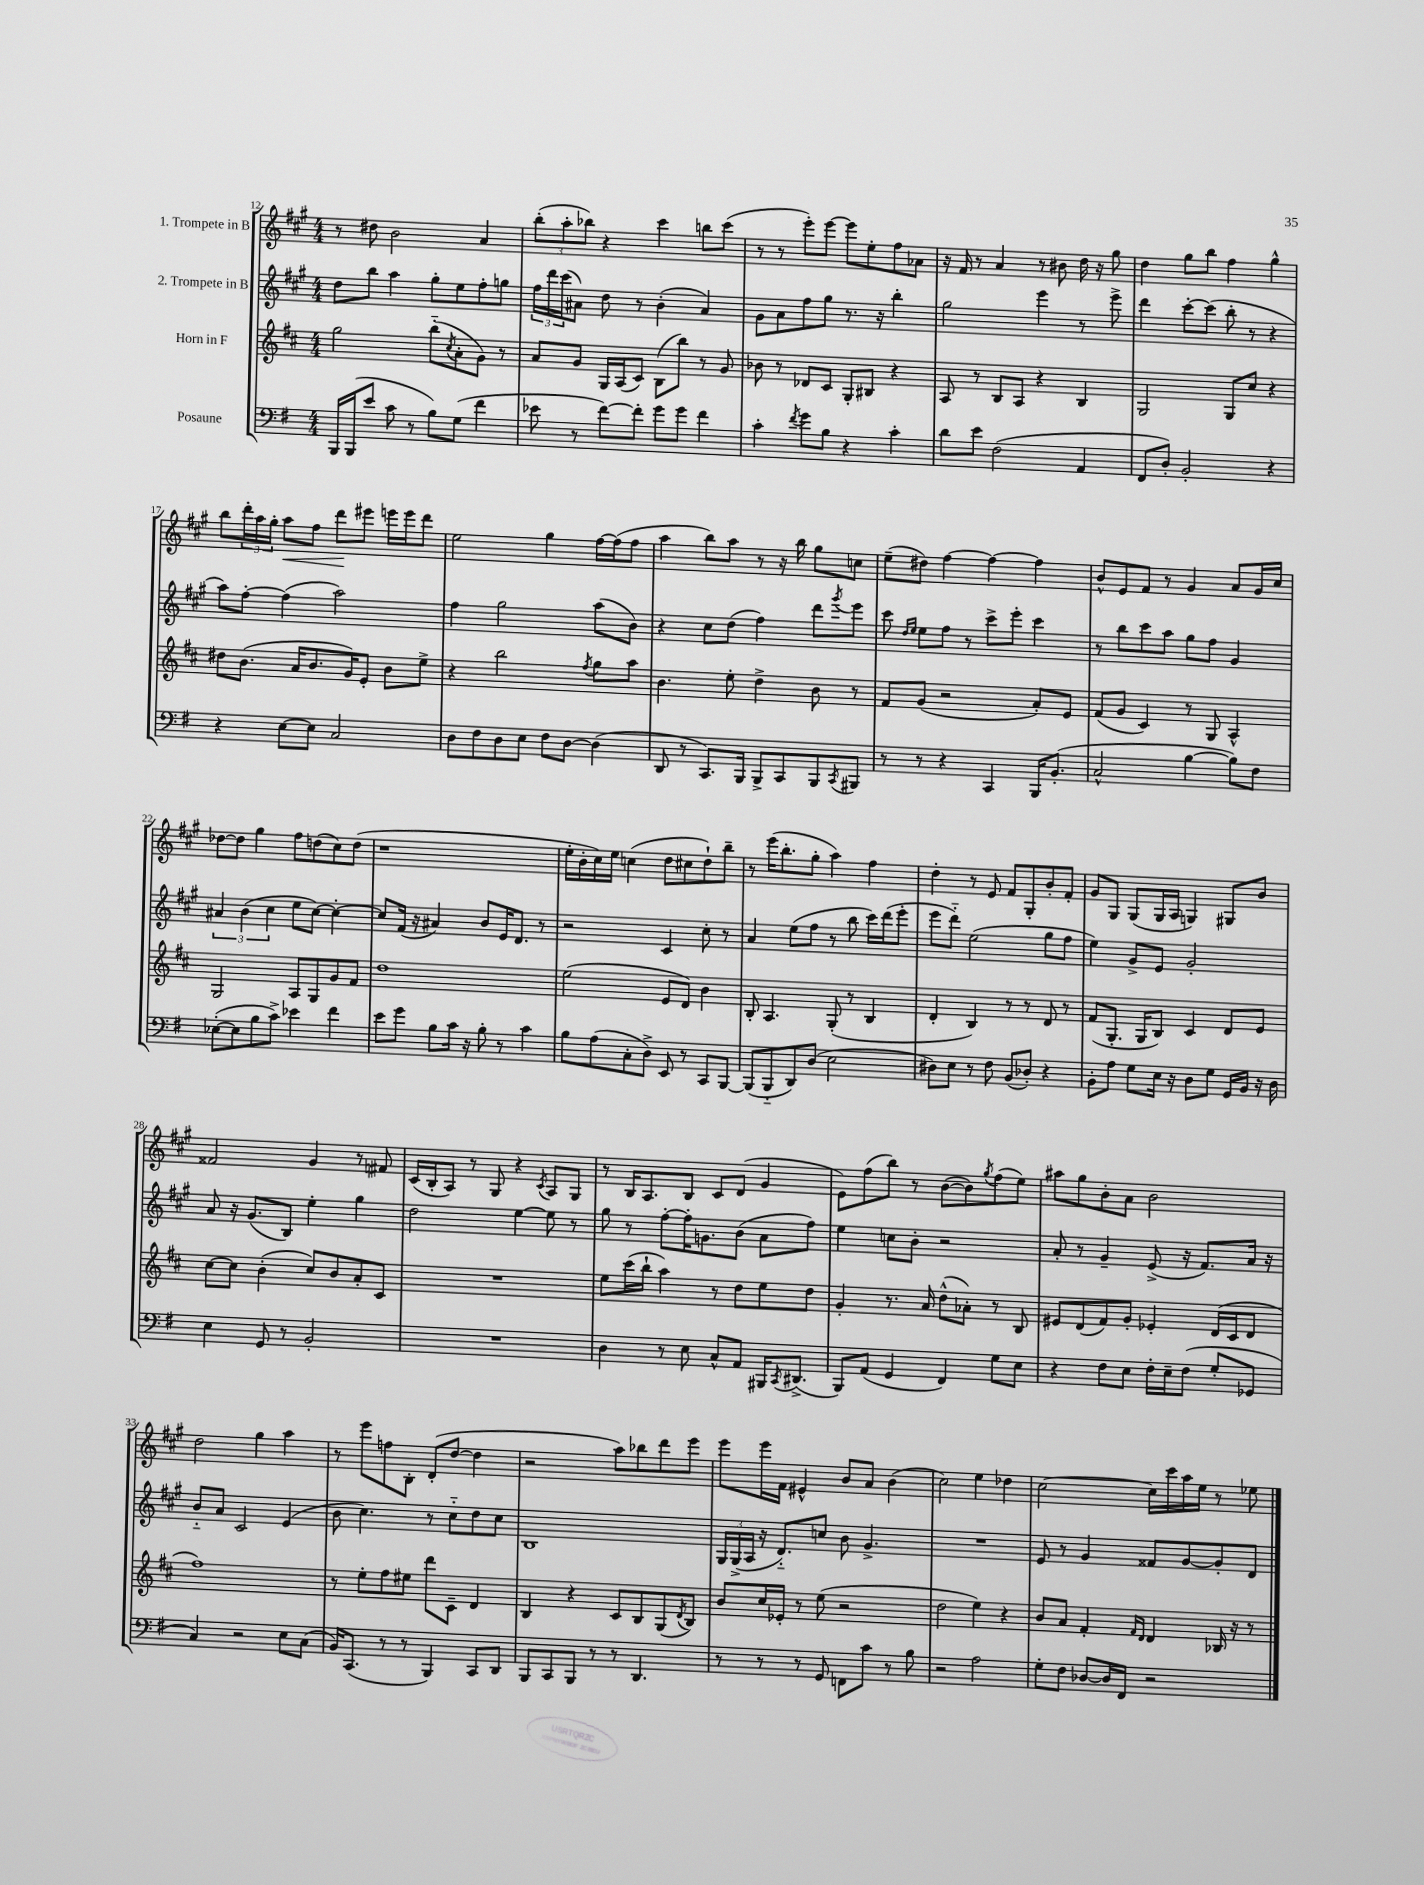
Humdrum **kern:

**kern	**kern	**kern	**kern
*staff4	*staff3	*staff2	*staff1
*clefF4	*clefG2	*clefG2	*clefG2
*k[f#]	*k[f#c#]	*k[f#c#g#]	*k[f#c#g#]
*M4/4	*M4/4	*M4/4	*M4/4
16BBB/LL	2gg\	8dd\L	8r
(16BBB/J	.	.	.
8e/J	.	8bb\J	8dd#\
8c\	.	4aa\	2b\
8r	.	.	.
8B\L)	(8bb'~\L	8gg#'\L	.
.	8qcc#/	.	.
(8G\J	8a'\	8ee\	.
4f#\	8g\J)	8ff#'\	4a/
.	8r	8gg\J	.
=	=	=	=
8e-\	8a/L	24ff#\LL	(12bb'\L
.	.	24ddd\	.
.	.	(24ccc#\J	12aa'\
8r	8g/J	8a#\J)	.
.	.	.	12bb-\J)
[8f#\L)	16G/LL	8dd\	4r
.	(16A/J	.	.
8f#'\]J	8c#/J)	8r	.
8g\L	(8B\L	(4b'\	4ccc#\
8g\J	8bb\J)	.	.
4f#\	8r	4a#/)	8bb\L
.	8g/	.	(8ccc#\J
=	=	=	=
4c'\	8b-\	8g#\L	8r
.	8r	8a\	8r
8qf#/	.	.	.
8g\L	8d-/L	8ff#\	8eee'\L)
8B\J	8c#/J	8gg#\J	[8eee\J
4r	8G'/L	8.r	8eee\]L
.	8B#/J	.	8ee'\
.	.	16r	.
4c'\	4r	4bb'\	8ff#\
.	.	.	8a-\J
=	=	=	=
8d\L	8A/	2gg#\	16r
.	.	.	16f#/
8e\J	8r	.	8r
(2F#\	8B/L	.	4a/
.	8A/J	.	.
.	4r	4eee\	8r
.	.	.	8b#\
4AA/	4B/	8r	16dd\
.	.	.	16r
.	.	8eee^\	8gg#\
=	=	=	=
8FF#/L	2G/	4ddd\	4dd\
8D'/J)	.	.	.
2BB'/	.	[8ccc#'\L	8gg#\L
.	.	(8ccc#\]J	8bb\J
.	8G/L	8bb'\	4ff#\
.	8cc#/J	8r	.
4r	4r	4r	4gg#^^\
=	=	=	=
4r	8dd#\L	8aa\L)	8bb\L
.	(8.b\J	[8ff#'\J	24ddd'\L
.	.	.	24aa\
.	.	.	24gg#'\JJ
[8E\L	.	(4ff#\]	8aa\L
.	16a/LK	.	.
8E\]J	8.b/	.	8ff#\J
2C/	.	2aa\)	8ddd\L
.	16g/K)	.	.
.	8e'/J	.	8eee#\J
.	8b\L	.	16eee\LL
.	.	.	16eee\J
.	8ee^\J	.	8ddd\J
=	=	=	=
8D\L	4r	4ff#\	2ee\
8F#\	.	.	.
8D\	2bb\	2gg#\	.
8E\J	.	.	.
8F#\L	.	.	4gg#\
[8D\J	.	.	.
.	8qff#/	.	.
(4D\]	8gg\L	(8aa\L	[16ff#\LL
.	.	.	(16ff#\]J
.	8aa\J	8b\J)	8ff#\J
=	=	=	=
8DD/	4.b\	4r	4aa\
8r	.	.	.
8.CC/L)	.	8cc#\L	8bb\L)
.	8ee'\	(8dd\J	8aa\J
16BBB/Jk	.	.	.
8BBB^/L	4dd^\	4ff#\)	8r
8CC/	.	.	16r
.	.	.	16bb\
8BBB/	8b\	8ddd\L	8gg#\L
8qCC/	.	8qggg#/	.
8BBB#/J	8r	8eee\J	8cc\J
=	=	=	=
8r	8f#/L	8ccc#\	(8ee~\L
.	.	16qqdd/LL	.
.	.	16qqee/JJ	.
8r	(8g/J	8ee\L	8dd#\J)
4r	2r	8ff#\J	[4ff#\
.	.	8r	.
4CC/	.	8ccc#^\L	4ff#\_
.	.	8eee'\J	.
16BBB/LK	8a'/L)	4ccc#\	4ff#\]
(8.BB'/J	.	.	.
.	8e/J	.	.
=	=	=	=
2C^^/	(8f#/L	8r	8b^^/L
.	8g/J	8bb\L	8e/
.	4c#/)	8ccc#\	8f#/J
.	.	8aa\J	8r
[4B\	8r	8gg#\L	4g#/
.	8G/	8ff#\J	.
8B\]L)	4A^^/	4g#/	8a/L
8F#\J	.	.	16g#/L
.	.	.	16cc#/JJ
=	=	=	=
([8E-'\L	2G/	6a#/	[8dd-\L
8E-\]	.	.	8dd-\]J
.	.	(6b\	.
8B\	.	.	4gg#\
.	.	6cc#\	.
8c^\J)	.	.	.
4e-\	8A/L	8ee\L	8ff#\L
.	8G/	[8cc#\J)	(8dd\
4f#\	8g/	4cc#'\_	8cc#\)
.	8f#/J	.	(8dd\J
=	=	=	=
8e\L	1dd	8cc#/]L	1r
8g\J	.	(16f#/Jk	.
.	.	16r	.
8B\L	.	4a#/)	.
16c\Jk	.	.	.
16r	.	.	.
8B'\	.	8b/L	.
8r	.	16e/K	.
.	.	8.d/J	.
4c\	.	.	.
.	.	8r	.
=	=	=	=
8B\L	(2ee\	2r	16ee'\LL
.	.	.	16b'\
(8A\	.	.	16cc#\)
.	.	.	16ee\JJ
8C'\	.	.	(4cc\
8D^\J)	.	.	.
8EE/	8e/L	4c#/	8dd\L
8r	8d/J)	.	8cc#\
8CC/L	4b\	8cc#'\	8dd`\)
[8BBB/J	.	8r	8bb~\J
=	=	=	=
(8BBB/]L	8B'/	4a/	8r
8BBB'~/	4.A/	.	(16eee\LK
.	.	.	8.bb'\
8DD/)	.	(8ee\L	.
(8D/J	.	8ff#\J	8gg#'\J
2E\	(8G'/	8r	4aa\)
.	8r	8bb\	.
.	4B/	16ccc#\LL)	4ff#\
.	.	(16ddd\J	.
.	.	8eee'\J	.
=	=	=	=
8D#\L)	4d'/	8eee\L	4dd'\
8E\J	.	8ddd'~\J)	.
8r	4B/)	(2ee\	8r
8F#\	.	.	8e/
(8BB/L	8r	.	8f#/L
8D-'/J)	8r	.	8G#'/
4r	8d/	8gg#\L	8b'/
.	8r	8ff#\J	8f#'/J
=	=	=	=
8BB'\L	(8f#/L	4ee\)	8g#/L
8A\J	8.G'/J	.	8G#/J
8G\L	.	8g#^/L	(8G#/L
.	16G/LK	.	.
16E\Jk	8B/J)	8e/J	16G#/L
16r	.	.	16A/JJ
8D\L	4c#/	2g#'/	4G/)
8G\J	.	.	.
16GG/LL	8d/L	.	8G#/L
16BB/JJ	.	.	.
16r	8e/J	.	8b/J
16D\	.	.	.
=	=	=	=
4E\	[8cc#\L	8a/	2f##/
.	8cc#\]J	16r	.
.	.	(8.g#/L	.
8GG/	(4b'\	.	.
8r	.	8B/J)	.
2BB'/	8cc#/L)	4ee'\	4g#/
.	8b/	.	.
.	8a'/	4gg#\	8r
.	8c#/J	.	8f#/
=	=	=	=
1r	1r	2dd\	(16c#/LL
.	.	.	16B'/J
.	.	.	8A/J)
.	.	.	8r
.	.	.	8G#/
.	.	[4ee\	4r
.	.	.	8qc#/
.	.	8ee\]	8A/L
.	.	8r	8G#/J
=	=	=	=
4D\	8ee\L	8gg#\	8r
.	(16ccc#\L	8r	16B/LK
.	16bb`\JJ	.	8.A/
8r	4aa\)	[8ff#'\L	.
8E\	.	16ff#'\]K	8B/J
.	.	8.g\	.
8C^^/L	8r	.	8c#/L
8AA/J	8dd\L	(8b\J	(8d/J
16BBB#/LK	8ee\	8a\L	4g#/
8qCC/	.	.	.
(8.DD#^/J	.	.	.
.	8dd\J	8ff#\J)	.
=	=	=	=
8BBB/L)	4g'/	4ee\	8e\L)
(8AA/J	.	.	(8ff#\
4GG/	8.r	8cc\L	8bb\J)
.	.	8b'\J	8r
.	16a/	.	.
4FF#/)	(8dd^^\L	2r	([8b\L
.	8a-'\J)	.	8b\])
.	.	.	8qgg#/
8G\L	8r	.	(8ff#\
8E\J	8B/	.	8ee\J)
=	=	=	=
4r	8e#/L	8a'/	8aa#\L
.	(8d/	8r	8gg#\
8F#\L	8f#/)	4g#~/	8b'\
8E\J	8g'/J	.	8a\J
16F#'\LL	4e-'/	(8e^/	2b\
16E~\J	.	.	.
(8F#\J	.	16r	.
.	.	8.f#/L)	.
8G'/L	(16d/LL	.	.
.	16c#/J	.	.
8GG-/J	8d/J	16a/Jk	.
.	.	16r	.
=	=	=	=
4C/)	1ff#)	8b'~/L	2dd\
.	.	8a/J	.
2r	.	2c#/	.
.	.	.	4gg#\
8E\L	.	(4e/	4aa\
(8C\J	.	.	.
=	=	=	=
16BB/LK)	8r	8b\	8r
(8.CC/J	.	.	.
.	8ee'\L	4.cc#\)	8eee\L
8r	8ff#\	.	8ff\
8r	8ee#\J	.	8B'\J
4BBB/)	8ddd\L	8r	(8d'/L
.	8c#~\J	8cc#'~\L	[8dd/J
8CC/L	4d/	8dd\	4dd\]
8DD/J	.	8cc#\J	.
=	=	=	=
8BBB/L	4B/	1B	2r
8CC/	.	.	.
8BBB/J	4r	.	.
8r	.	.	.
8r	8c#/L	.	8aa\L)
4.DD/	8B/	.	8bb-\
.	(8G/	.	8ddd\
.	8qd/	.	.
.	8B/J)	.	8eee\J
=	=	=	=
8r	8b/L	24G#/LL	8eee\L
.	.	(24G#^/	.
.	.	24A/JJ	.
8r	16cc#/L	16r	16eee\L
.	16e-'/JJ	8.d'~/L)	16f#\JJ
8r	8r	.	4e#^^/
8GG/	(8ee\	8cc/J	.
8FF\L	2r	8b\	8b/L
8c\J	.	4.g#^/	8a/J
8r	.	.	(4b\
8B\	.	.	.
=	=	=	=
2r	2dd\	1r	2cc#\)
2A\	4ee\)	.	4ee\
.	4r	.	4dd-\
=	=	=	=
8G'\L	8b/L	8e/	[2cc#\
8F#\J	8a/J	8r	.
[8D-/L	4f#'/	4g#/	.
16D-/]L	.	.	.
16FF#/JJ	.	.	.
.	16qqf#/LL	.	.
.	16qqd/JJ	.	.
2r	4d/	8f##/L	16cc#\]LL
.	.	.	16ccc#\
.	.	[8g#/	16aa\
.	.	.	16ee\JJ
.	16B-/	8g#'/]	8r
.	16r	.	.
.	8r	8d/J	8ee-\
==	==	==	==
*-	*-	*-	*-
